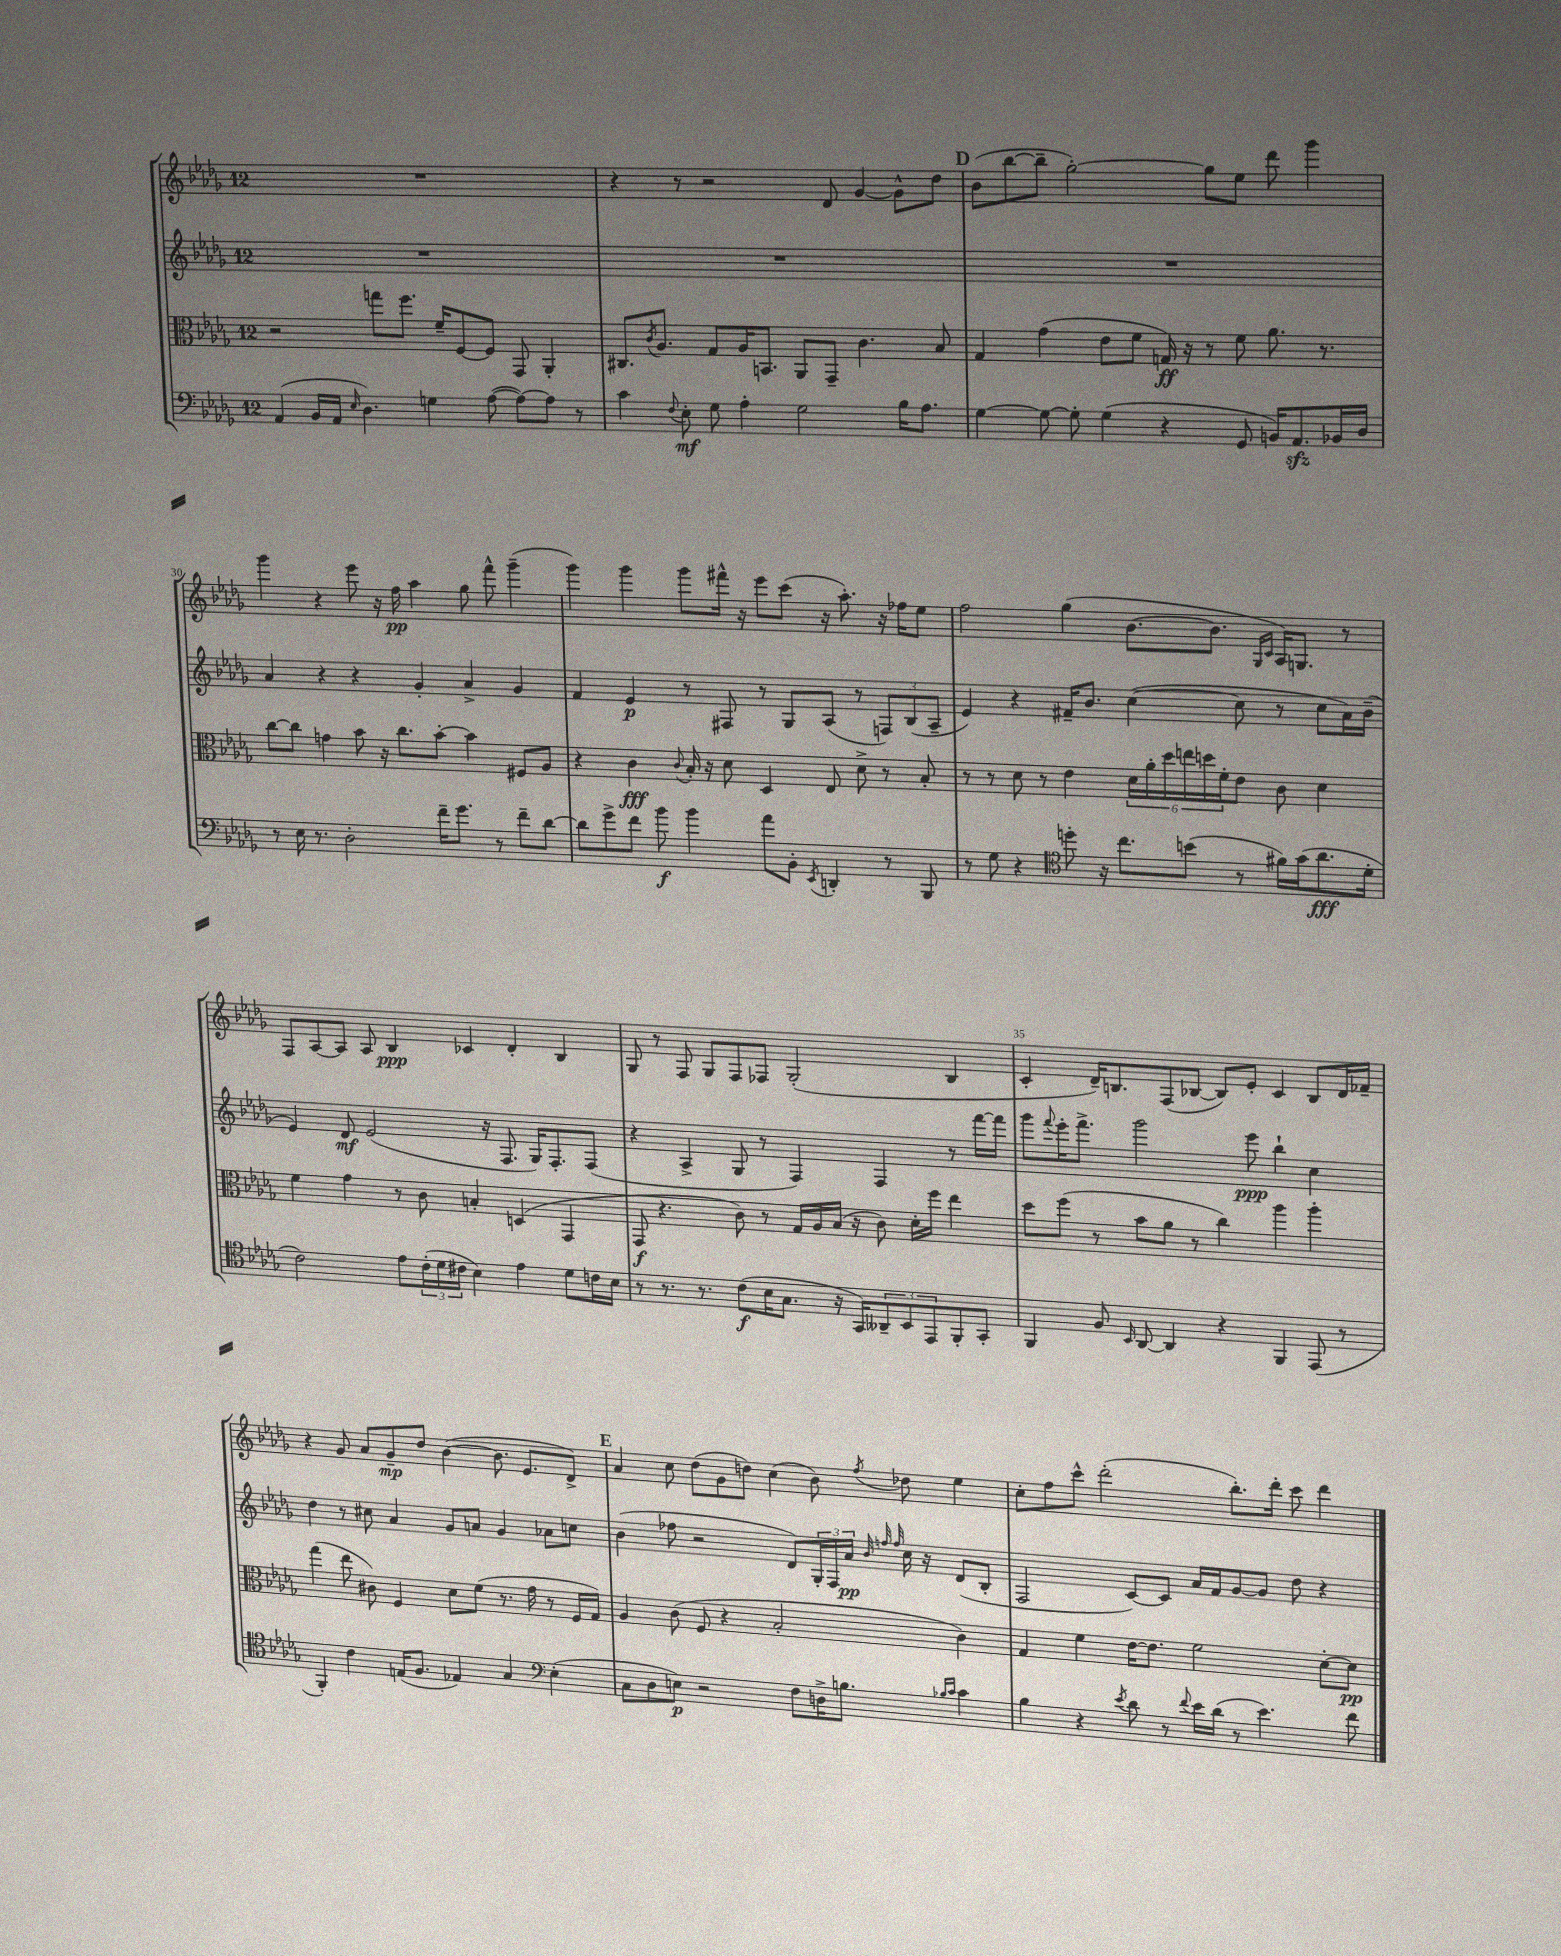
<<
\new StaffGroup <<
\new Staff = "s0" {
    \clef treble \key des \major \once \override Staff.TimeSignature.style = #'single-digit \time 12/8
    R1. |
    r4 r8 r2 des'8 ges'4~ ges'8-^ des''8 |
    \mark \markup { \bold "D" } bes'8( bes''8~ bes''8-- ges''2~-.) ges''8 ees''8 des'''8 ges'''4 |
    ges'''4 r4 ees'''8 r16 f''16\pp aes''4 ges''8 f'''8-^ ges'''4--( |
    ges'''4) ges'''4 ges'''8 fis'''16-^ r16 ees'''8 c'''8( r16 aes''8.-.) r16 fes''16 ees''8 |
    f''2 ges''4( bes'8.~ bes'8. \grace { ges16 c'16 } aes16) g8. r8 |
    f8 aes8~ aes8 aes8 bes4\ppp ces'4 des'4-. bes4 |
    ges8 r8 f8 ges8 f8 fes8 ges2-.( bes4 |
    c'4-. des'16--) b8. f8( bes8~ bes8) ees'8-. c'4 bes8 des'16 fes'16-- |
    r4 ges'8 aes'8 ges'8--\mp des''8 bes'4~( bes'8. ees'8. des'8->) |
    \mark \markup { \bold "E" } aes'4 c''8 des''8( ges'8 d''8) c''4( bes'8) \acciaccatura { f''8 } des''8 ees''4 |
    c''8-. f''8 c'''8-^ des'''2-.( bes''8.-.) des'''16-. c'''8 des'''4 \bar "|." |
}
\new Staff = "s1" {
    \clef treble \key des \major \once \override Staff.TimeSignature.style = #'single-digit \time 12/8
    R1. |
    R1. |
    \mark \markup { \bold "D" } R1. |
    aes'4 r4 r4 ges'4-. aes'4-> ges'4 |
    f'4 ees'4\p r8 fis8 r8 ges8 aes8( r8 \tuplet 3/2 { f8) bes8( aes8-- } |
    ees'4) r4 fis'16-- bes'8. c''4~( c''8 r8 c''8 aes'16) bes'16--( |
    ees'4) des'8\mf ees'2( r16 f8. ges16) f8.-. f8( |
    r4 aes4-> ges8 r8 f4) f4 r8 f'''16~ f'''16 |
    ges'''8 \appoggiatura { f'''8 } ees'''16-. f'''8.-> ges'''2 ees'''8\ppp bes''4-! c''4 |
    des''4 r8 cis''8 aes'4 ges'8 a'8 ges'4 aes'8 c''8 |
    \mark \markup { \bold "E" } bes'4( fes''8 r2 des'8) \tuplet 3/2 { ges16-. f16 aes'16\pp } \grace { bes'32 f''32 f''32 } c''16 r16 des'8( bes8-. |
    f2 c'8~) c'8 aes'16 f'16 ges'8~ ges'8 des''8 r4 \bar "|." |
}
\new Staff = "s2" {
    \clef alto \key des \major \once \override Staff.TimeSignature.style = #'single-digit \time 12/8
    r2 g''8 f''8. f'16-- f8~ f8 ges,8 aes,4-. |
    cis8. \acciaccatura { c'8 } aes8. ges8 aes16 b,8. aes,8 ges,8-- c'4. bes8 |
    \mark \markup { \bold "D" } ges4 ges'4( ees'8 f'8 g16\ff) r16 r8 f'8 aes'8. r8. |
    c''8~ c''8 g'4 bes'8 r16 c''8. bes'8~-. bes'4 fis8 aes8 |
    r4 c'4\fff \appoggiatura { c'8 } bes16-. r16 des'8 des4 ees8 des'8-> r8 bes8-. |
    r8 r8 des'8 r8 ees'4 \tuplet 6/4 { des'16 aes'16-. des''16 e''16 d''16 f'16-. } ees'8 c'8 des'4 |
    f'4 ges'4 r8 c'8 b4-. d4( ges,4 |
    ges,8\f r4. c'8) r8 ges16 aes16 bes16( r16 c'8) des'16-. f''16 ees''4 |
    des''8 f''8( r8 bes'8 aes'8 r8 c''4) aes''4 aes''4-. |
    ges''4( ees''8 cis'8) f4 des'8 f'8( r8. ges'16 r8 f16 ges16) |
    \mark \markup { \bold "E" } aes4 c'8( f8 r4 bes2-. c'4) |
    ges4 f'4 ees'16~ ees'8. f'2 des'8~-. des'8\pp \bar "|." |
}
\new Staff = "s3" {
    \clef bass \key des \major \once \override Staff.TimeSignature.style = #'single-digit \time 12/8
    aes,4( bes,16 aes,16 \grace { ees16 } des4.) g4 aes8~( aes8~) aes8 r8 |
    c'4 \appoggiatura { f8 } ees8-.\mf ges8 aes4-. ges2 bes16 aes8. |
    \mark \markup { \bold "D" } ges4~ ges8~ ges8-. ges4( r4 ges,8 b,16) aes,8.\sfz bes,16 des16 |
    r8 ees16 r8. des2-. f'16-- ges'8. r8 f'8-- des'8~ |
    des'8 ges'8-> f'8 bes'8\f bes'4 aes'8 bes,8-. \acciaccatura { ees,8 } d,4-. r8 bes,,8 |
    r8 ges8 r4 \clef tenor d''8-. r16 c''8. b'8( r8 fis'16) ges'16( aes'8.\fff des'16-. |
    c'2) ees'8 \tuplet 3/2 { c'16-.( des'16 cis'16 } bes4) ees'4 des'8 c'16 bes16 |
    r8 r8. r8. c'8\f( bes16 ges8. r16 ges,16) \tuplet 3/2 { aeses,8-- bes,8 ees,8 } f,8-. ges,8-. |
    f,4 f8 \grace { bes,16 } aes,8~ aes,4 r4 f,4 ees,8( r8 |
    f,4-.) c'4 e16( f8. ees4) ges4 \clef bass ees4-.( |
    \mark \markup { \bold "E" } c8 des8 e8\p) r2 f8 d16-> b8. \grace { bes16 c'16 } c'4 |
    bes4 r4 \acciaccatura { ees'8 } des'8 r8 \appoggiatura { f'8 } ees'16 des'16( r8 ees'4.) f'8 \bar "|." |
}
>>
>>
\layout { \context { \Score currentBarNumber = #27 \override BarNumber.break-visibility = ##(#f #t #t) barNumberVisibility = #(every-nth-bar-number-visible 5) } }
